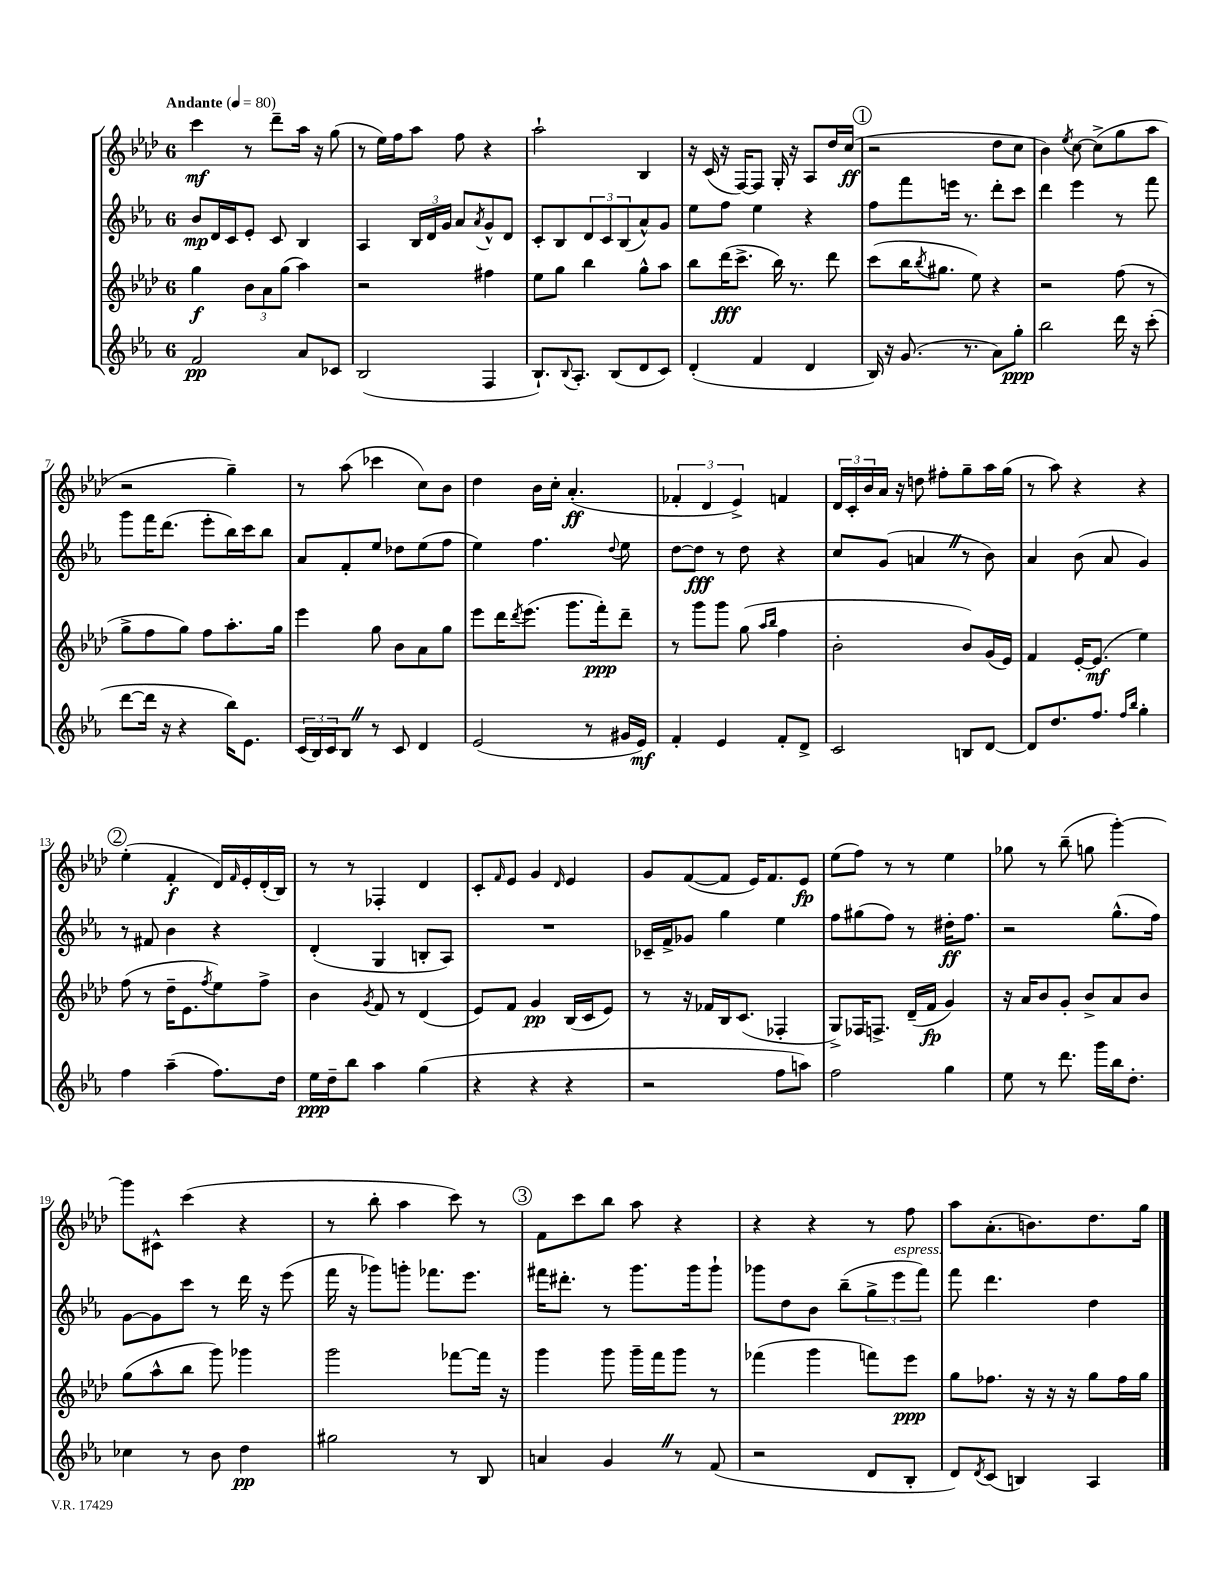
<<
\new StaffGroup <<
\new Staff = "s0" {
    \clef treble \key aes \major \once \override Staff.TimeSignature.style = #'single-digit \time 6/8 \tempo "Andante" 4 = 80
    c'''4\mf r8 des'''8-- aes''16 r16 g''8( |
    r8 ees''16) f''16 aes''8 f''8 r4 |
    aes''2-! bes4 |
    r16 c'16( r16 f16~) f8 g16-. r16 aes8 des''16 c''16\ff( |
    \mark \markup { \circle "1" } r2 des''8 c''8 |
    bes'4) \acciaccatura { ees''8 } c''8~ c''8->( g''8 aes''8 |
    r2 g''4--) |
    r8 aes''8( ces'''4 c''8) bes'8 |
    des''4 bes'16 c''16-. aes'4.-.\ff( |
    \tuplet 3/2 { fes'4-. des'4 ees'4->) } f'4 |
    \tuplet 3/2 { des'16 c'16-. bes'16 } aes'16 r16 d''8 fis''8-. g''8-- aes''16 g''16( |
    r8 aes''8) r4 r4 |
    \mark \markup { \circle "2" } ees''4-.( f'4-.\f des'16) \grace { f'16 } ees'16-. des'16-.( bes16) |
    r8 r8 fes4-. des'4 |
    c'8-. \grace { f'16 } ees'8 g'4 \grace { des'16 } ees'4 |
    g'8 f'8~( f'8 ees'16) f'8. ees'8\fp |
    ees''8( f''8) r8 r8 ees''4 |
    ges''8 r8 bes''8--( g''8 g'''4~-.) |
    g'''8 cis'8-^ c'''4( r4 |
    r8 bes''8-. aes''4 c'''8) r8 |
    \mark \markup { \circle "3" } f'8 c'''8 bes''8 aes''8 r4 |
    r4 r4 r8 f''8 |
    aes''8 aes'8.-.( b'8.) des''8. g''16 \bar "|." |
}
\new Staff = "s1" {
    \clef treble \key ees \major \once \override Staff.TimeSignature.style = #'single-digit \time 6/8
    bes'8\mp d'16 c'16 ees'8-. c'8 bes4 |
    aes4 \tuplet 3/2 { bes16 d'16 g'16 } aes'8 \acciaccatura { aes'8 } g'8-^ d'8 |
    c'8-. bes8 \tuplet 3/2 { d'8 c'8 bes8( } aes'8-^) g'8 |
    ees''8 f''8 ees''4 r4 |
    \mark \markup { \circle "1" } f''8 f'''8 e'''16 r8. d'''8-. c'''8 |
    d'''4 ees'''4 r8 f'''8 |
    g'''8 f'''16 d'''8.( ees'''8-. bes''16) c'''16 bes''8 |
    aes'8 f'8-. ees''8 des''8 ees''8( f''8 |
    ees''4) f''4. \appoggiatura { d''8 } ees''8 |
    d''8~ d''8\fff r8 d''8 r4 |
    c''8 g'8( a'4 \once \override BreathingSign.text = \markup { \musicglyph "scripts.caesura.straight" } \breathe r8 bes'8) |
    aes'4 bes'8( aes'8 g'4) |
    \mark \markup { \circle "2" } r8 fis'8 bes'4 r4 |
    d'4-.( g4 b8-. aes8) |
    R2. |
    ces'16-- f'16-> ges'8 g''4 ees''4 |
    f''8 gis''8( f''8) r8 dis''16-.\ff f''8. |
    r2 g''8.-^( f''16) |
    g'8~ g'8 c'''8 r8 d'''16 r16 ees'''8( |
    f'''16 r16 ges'''8) g'''8-. fes'''8. ees'''8. |
    \mark \markup { \circle "3" } fis'''16 dis'''8.-. r8 g'''8. g'''16 g'''8-! |
    ges'''8 d''8 bes'8 bes''8--( \tuplet 3/2 { g''8-> ees'''8^\markup { \italic "espress." } f'''8) } |
    f'''8 d'''4. d''4 \bar "|." |
}
\new Staff = "s2" {
    \clef treble \key aes \major \once \override Staff.TimeSignature.style = #'single-digit \time 6/8
    g''4\f \tuplet 3/2 { bes'8 aes'8 g''8( } aes''4) |
    r2 fis''4 |
    ees''8 g''8 bes''4 g''8-^ aes''8 |
    bes''8 des'''16\fff( c'''8.-> bes''16) r8. des'''8 |
    \mark \markup { \circle "1" } c'''8( bes''16 \acciaccatura { bes''8 } gis''8. ees''8) r4 |
    r2 f''8( r8 |
    g''8-> f''8 g''8) f''8 aes''8.-. g''16 |
    ees'''4 g''8 bes'8 aes'8 g''8 |
    ees'''8 des'''16 \acciaccatura { des'''8 } ees'''8.( g'''8. f'''16-.\ppp) des'''8-- |
    r8 g'''8 g'''8 g''8( \grace { aes''16 bes''16 } f''4 |
    bes'2-. bes'8) g'16( ees'16) |
    f'4 ees'16~-. ees'8.\mf( ees''4) |
    \mark \markup { \circle "2" } f''8( r8 des''16-- ees'8. \acciaccatura { f''8 } ees''8) f''8-> |
    bes'4 \acciaccatura { g'8 } f'8 r8 des'4( |
    ees'8) f'8 g'4\pp bes16( c'16 ees'8) |
    r8 r16 fes'16 bes16 c'8.( fes4-. |
    g8->) fes16 f8.-> des'16--( f'16\fp g'4) |
    r16 aes'16 bes'8 g'8-. bes'8-> aes'8 bes'8 |
    g''8( aes''8-^ bes''8 g'''8) ges'''4 |
    g'''2 fes'''8~ fes'''16 r16 |
    \mark \markup { \circle "3" } g'''4 g'''8 g'''16-- f'''16 g'''8 r8 |
    fes'''4( g'''4 f'''8) ees'''8\ppp |
    g''8 fes''8. r16 r16 r16 g''8 fes''16 g''16 \bar "|." |
}
\new Staff = "s3" {
    \clef treble \key ees \major \once \override Staff.TimeSignature.style = #'single-digit \time 6/8
    f'2\pp aes'8 ces'8 |
    bes2( f4 |
    bes8.-!) \appoggiatura { bes8 } aes8.-. bes8( d'8 c'8) |
    d'4-.( f'4 d'4 |
    \mark \markup { \circle "1" } bes16) r16 g'8.( r8. aes'8) g''8-.\ppp |
    bes''2 d'''16 r16 c'''8-.( |
    d'''8~ d'''16 r16 r4 bes''16) ees'8. |
    \tuplet 3/2 { c'16( bes16) c'16 } bes8 \once \override BreathingSign.text = \markup { \musicglyph "scripts.caesura.straight" } \breathe r8 c'8 d'4 |
    ees'2( r8 gis'16 ees'16\mf) |
    f'4-. ees'4 f'8-. d'8-> |
    c'2 b8 d'8~ |
    d'8 d''8. f''8. \grace { f''16 bes''16 } g''4-. |
    \mark \markup { \circle "2" } f''4 aes''4--( f''8.) d''16 |
    ees''16\ppp d''16-- bes''8 aes''4 g''4( |
    r4 r4 r4 |
    r2 f''8 a''8) |
    f''2 g''4 |
    ees''8 r8 d'''8. g'''16 bes''16 d''8.-. |
    ces''4 r8 bes'8 d''4\pp |
    gis''2 r8 bes8 |
    \mark \markup { \circle "3" } a'4 g'4 \once \override BreathingSign.text = \markup { \musicglyph "scripts.caesura.straight" } \breathe r8 f'8( |
    r2 d'8 bes8-. |
    d'8) \acciaccatura { d'8 } c'8( b4) aes4 \bar "|." |
}
>>
>>
